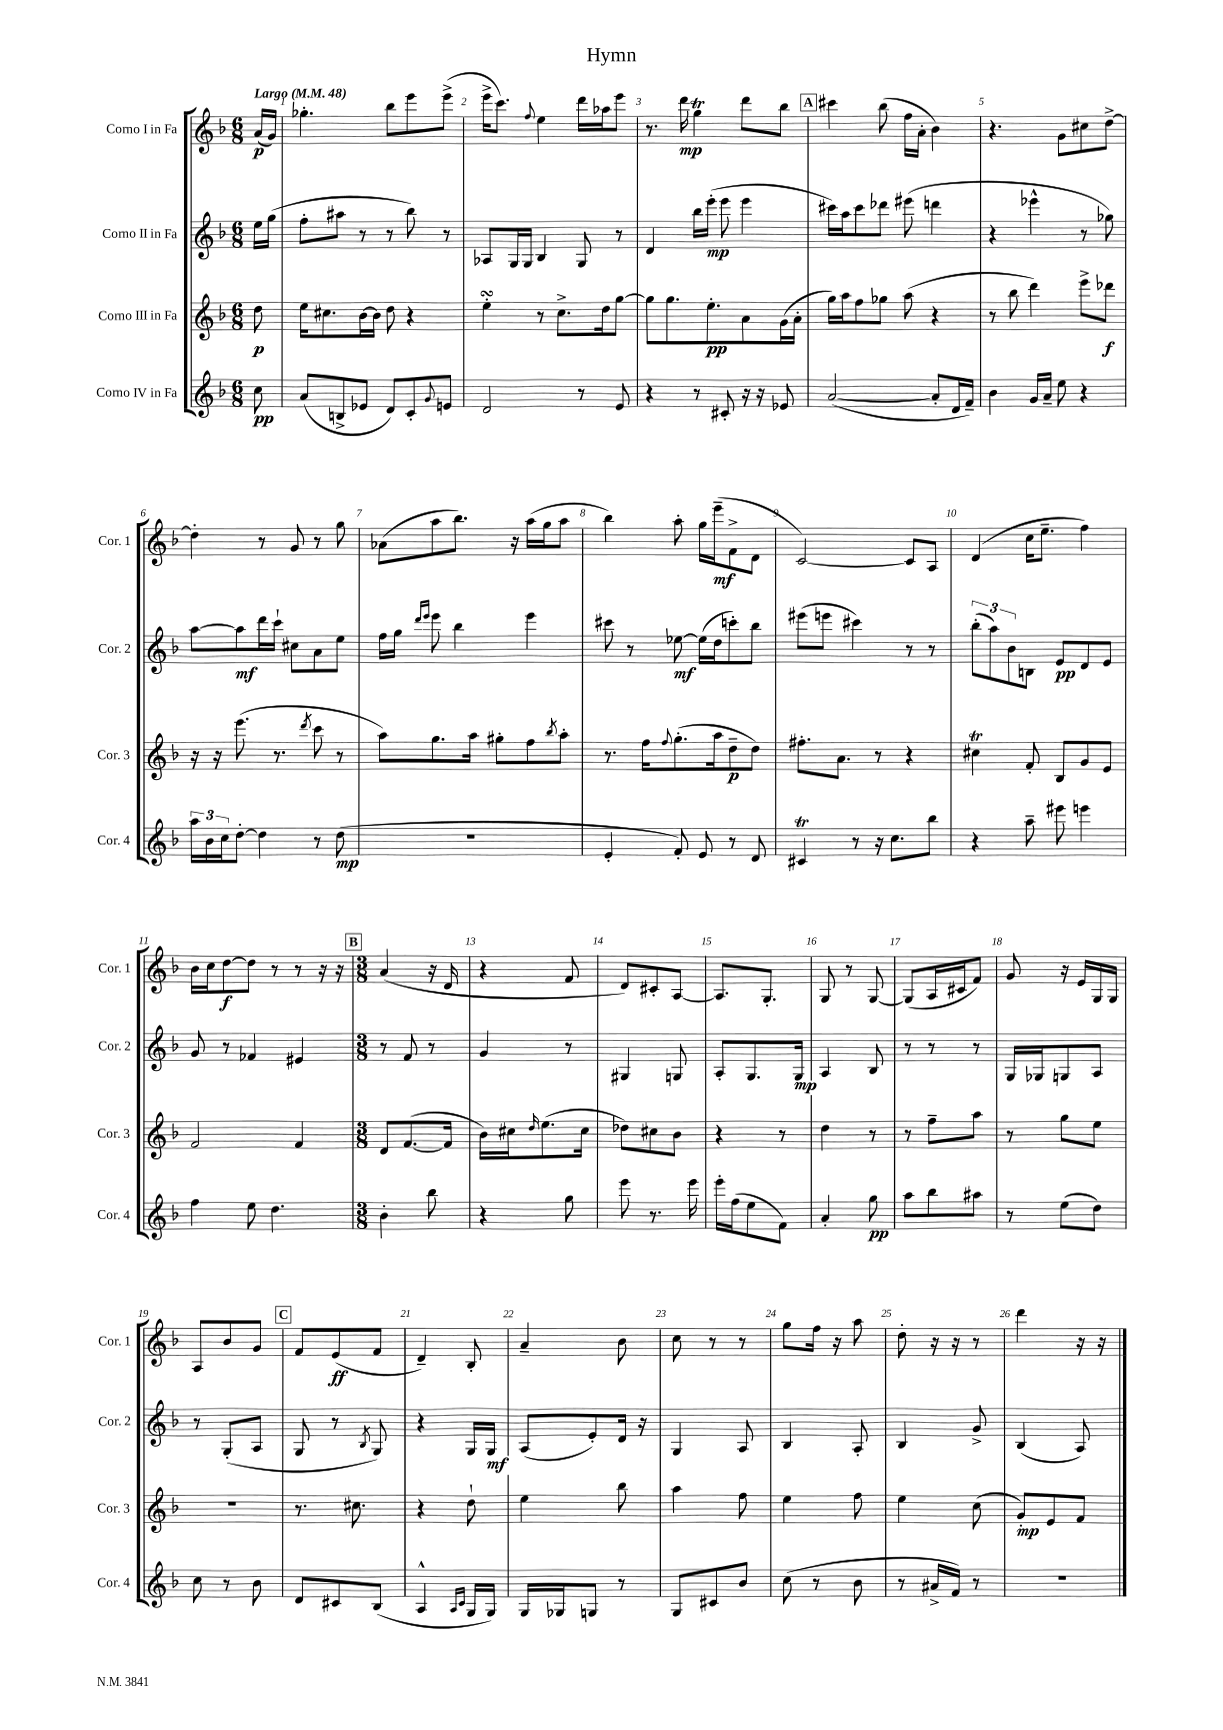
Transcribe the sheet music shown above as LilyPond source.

\header { title = "Hymn" }
<<
\new StaffGroup <<
\new Staff = "s0" \with { instrumentName = "Corno I in Fa" shortInstrumentName = "Cor. 1" } {
    \clef treble \key f \major \numericTimeSignature \time 6/8 \partial 8 \tempo "Largo" 4 = 48
    a'16\p( g'16) |
    ges''4.-. bes''8 e'''8 e'''8->( |
    e'''16-> c'''8.) \appoggiatura { f''8 } e''4 d'''16 aes''16 e'''8 |
    r8. d'''16\mp g''4\trill d'''8 bes''8 |
    \mark \markup { \box "A" } cis'''4 bes''8( f''16 a'16-. bes'4) |
    r4. g'8 cis''8 d''8~-> |
    d''4-. r8 g'8 r8 g''8 |
    aes'8( a''8 bes''8.) r16 a''16( g''16 a''8 |
    bes''4) a''8-. g''16 e'''16--\mf( f'8-> d'8 |
    c'2~) c'8 a8 |
    d'4( c''16 e''8.-- f''4) |
    bes'16 c''16 d''8~\f d''8 r8 r8 r16 r16 |
    \mark \markup { \box "B" } \numericTimeSignature \time 3/8 a'4( r16 d'16 |
    r4 f'8 |
    d'8) cis'8-. a8~ |
    a8. g8.-. |
    g8 r8 g8~ |
    g8( a16 cis'16 f'8) |
    g'8 r16 e'16 g16 g16 |
    a8 bes'8 g'8 |
    \mark \markup { \box "C" } f'8 e'8\ff( f'8 |
    d'4--) bes8-. |
    a'4-- bes'8 |
    c''8 r8 r8 |
    g''8 f''16 r16 a''8 |
    d''8-. r16 r16 r8 |
    d'''4 r16 r16 \bar "|." |
}
\new Staff = "s1" \with { instrumentName = "Corno II in Fa" shortInstrumentName = "Cor. 2" } {
    \clef treble \key f \major \numericTimeSignature \time 6/8 \partial 8
    e''16 g''16( |
    f''8-. ais''8 r8 r8 bes''8) r8 |
    aes8 g16 g16 bes4 g8 r8 |
    d'4 bes''16 e'''16-.\mp( e'''8 e'''4 |
    \mark \markup { \box "A" } cis'''16) a''16 cis'''8 des'''8 eis'''8( d'''4 |
    r4 ees'''4-^ r8 ges''8) |
    a''8~ a''8\mf d'''16 c'''16-! cis''8 a'8 e''8 |
    f''16 g''16 \grace { d'''16 e'''16 } e'''8 bes''4 e'''4 |
    cis'''8 r8 ees''8~\mf ees''16( d''16 c'''8-.) bes''8 |
    eis'''8( e'''8 cis'''4) r8 r8 |
    \tuplet 3/2 { bes''8-.( a''8) bes'8 } b8 e'8\pp d'8 e'8 |
    g'8 r8 fes'4 eis'4 |
    \mark \markup { \box "B" } \numericTimeSignature \time 3/8 r8 f'8 r8 |
    g'4 r8 |
    gis4 g8 |
    a8-. g8. g16\mp |
    a4 bes8 |
    r8 r8 r8 |
    g16 ges16 g8 a8 |
    r8 g8-.( a8 |
    \mark \markup { \box "C" } g8 r8 \acciaccatura { bes8 } g8) |
    r4 g16 g16\mf |
    a8( e'8-.) d'16 r16 |
    g4 a8 |
    bes4 a8-. |
    bes4 g'8-> |
    bes4( a8) \bar "|." |
}
\new Staff = "s2" \with { instrumentName = "Corno III in Fa" shortInstrumentName = "Cor. 3" } {
    \clef treble \key f \major \numericTimeSignature \time 6/8 \partial 8
    d''8\p |
    e''16 cis''8. bes'16~ bes'16 d''8 r4 |
    e''4-.\turn r8 c''8.-> d''16 g''8~ |
    g''8 g''8. e''8.-.\pp a'8 g'16( a'16-. |
    \mark \markup { \box "A" } g''16) a''16 f''8 ges''8 a''8( r4 |
    r8 bes''8 d'''4) e'''8-> des'''8\f |
    r16 r16 e'''8.( r8. \acciaccatura { d'''8 } c'''8 r8 |
    a''8) g''8. a''16 gis''8-. f''8 \acciaccatura { bes''8 } a''8-. |
    r8. f''16 \appoggiatura { f''8 } g''8.-.( a''16 d''8--\p d''8) |
    fis''8.-. a'8. r8 r4 |
    cis''4\trill f'8-. bes8 g'8 e'8 |
    f'2 f'4 |
    \mark \markup { \box "B" } \numericTimeSignature \time 3/8 d'8 f'8.~( f'16 |
    bes'16) cis''16 \grace { d''16 } e''8.( cis''16 |
    des''8) cis''8 bes'8 |
    r4 r8 |
    d''4 r8 |
    r8 f''8-- a''8 |
    r8 g''8 e''8 |
    R4. |
    \mark \markup { \box "C" } r8. cis''8. |
    r4 d''8-! |
    e''4 bes''8 |
    a''4 f''8 |
    e''4 f''8 |
    e''4 c''8( |
    g'8-.\mp) e'8 f'8 \bar "|." |
}
\new Staff = "s3" \with { instrumentName = "Corno IV in Fa" shortInstrumentName = "Cor. 4" } {
    \clef treble \key f \major \numericTimeSignature \time 6/8 \partial 8
    c''8\pp |
    a'8( b8-> ees'8 d'8) c'8-. \appoggiatura { g'8 } e'8 |
    d'2 r8 e'8 |
    r4 r8 cis'8-. r16 r16 ees'8 |
    \mark \markup { \box "A" } a'2~( a'8-. d'16 f'16--) |
    bes'4 g'16 a'16-- e''8 r4 |
    \tuplet 3/2 { a''16 bes'16 c''16 } d''8~-. d''4 r8 d''8\mp( |
    R2. |
    e'4-. f'8-.) e'8 r8 d'8 |
    cis'4\trill r8 r16 c''8. bes''8 |
    r4 a''8-- eis'''8 e'''4 |
    f''4 e''8 d''4. |
    \mark \markup { \box "B" } \numericTimeSignature \time 3/8 bes'4-. bes''8 |
    r4 g''8 |
    e'''8 r8. e'''16 |
    e'''16-. f''16( e''8 f'8) |
    a'4-. g''8\pp |
    a''8 bes''8 ais''8 |
    r8 e''8( d''8) |
    c''8 r8 bes'8 |
    \mark \markup { \box "C" } d'8 cis'8 bes8( |
    a4-^ \grace { a16 c'16 } g16 g16) |
    g16 ges16 g8 r8 |
    g8 cis'8 bes'8 |
    c''8( r8 bes'8 |
    r8 ais'16-> f'16) r8 |
    R4. \bar "|." |
}
>>
>>
\layout { \context { \Score \override BarNumber.break-visibility = ##(#f #t #t) barNumberVisibility = #all-bar-numbers-visible } }
